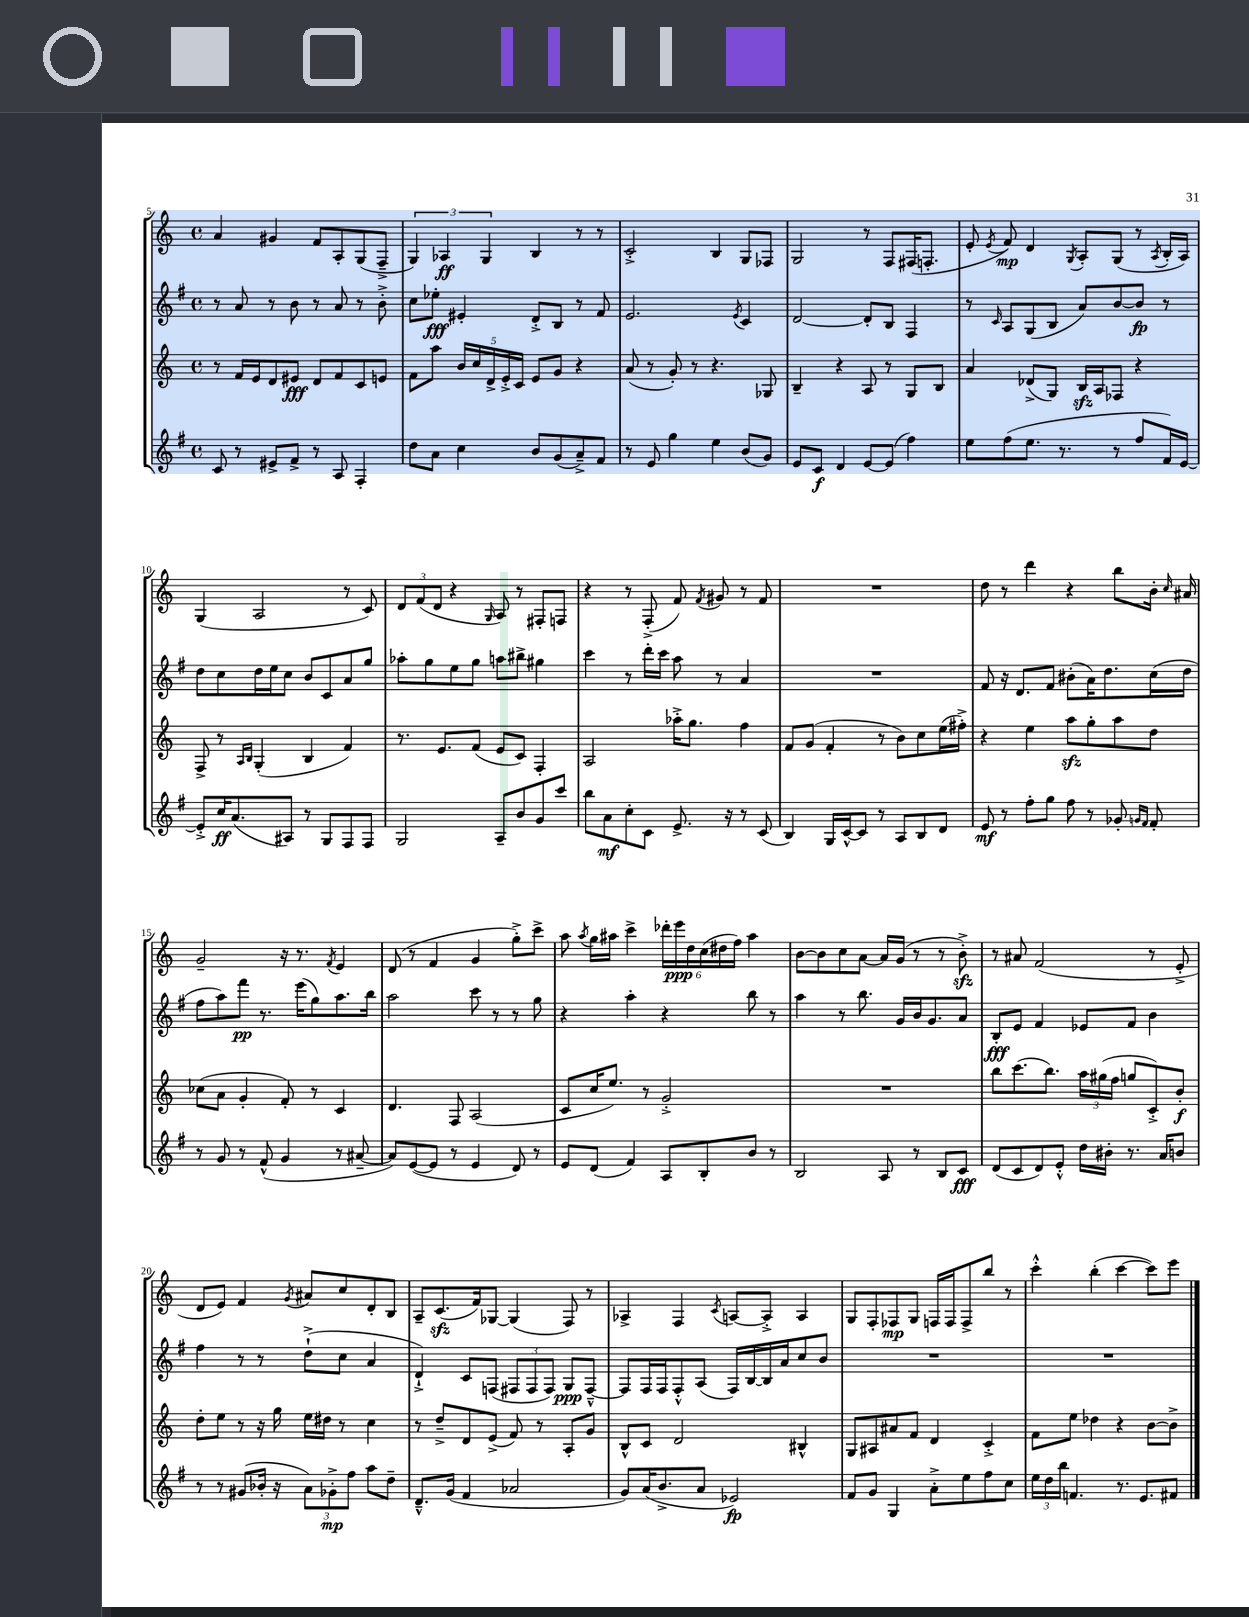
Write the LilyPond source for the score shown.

<<
\new StaffGroup <<
\new Staff = "s0" {
    \clef treble \key c \major \defaultTimeSignature \time 4/4
    \autoBeamOff a'4 gis'4 f'8[ a8-. g8( f8]---> |
    \tuplet 3/2 { g4) aes4\ff g4 } b4 r8 r8 |
    c'2-.-> b4 g8[ fes8] |
    g2 r8 f8[ fis16( f8.]-. |
    e'8-. \acciaccatura { e'8 } f'8\mp) d'4 \acciaccatura { g8 } a8[-. g8]( r8 \acciaccatura { a8 } b16[-. a16]) |
    g4( a2 r8 c'8) |
    \tuplet 3/2 { d'8[ f'8( d'8] } r4 \grace { g16 } a8) r8 fis8[-. f8] |
    r4 r8 f8-.->( f'8) \acciaccatura { f'8 } gis'8 r8 f'8 |
    R1 |
    d''8 r8 d'''4 r4 b''8[ b'16]-. \grace { c''16 } ais'16 |
    g'2-- r16 r8. \acciaccatura { f'8 } e'4 |
    d'8( r8 f'4 g'4 g''8[-.->) c'''8]-> |
    a''8 \acciaccatura { a''8 } g''16[ ais''16] c'''4-> \tuplet 6/4 { des'''16[-. e'''16\ppp d''16 c''16( dis''16 f''16]) } ais''4 |
    b'8[~ b'8 c''8 a'8]~ a'16[ g'16]( r8 r8 b'8-.->\sfz) |
    r8 ais'8 f'2( r8 e'8-.-> |
    d'8[ e'8]) f'4 \acciaccatura { g'8 } ais'8[ c''8 d'8-. b8] |
    a8[-- c'8.\sfz( f'16) ges8]~ ges4( f8) r8 |
    aes4-> f4 \acciaccatura { c'8 } a8[~ a8]-.-> a4 |
    g8[ f8-. fes8\mp g8] f16[ f16 f8-> b''8] r8 |
    c'''4-.-^ b''4-.( c'''4~ c'''8[) e'''8] \bar "|." |
}
\new Staff = "s1" {
    \clef treble \key g \major \defaultTimeSignature \time 4/4
    \autoBeamOff r8 a'8 r8 b'8 r8 a'8 r8 b'8-.-> |
    c''8[ ees''8]-.\fff eis'4-. d'8[-.-> b8] r8 fis'8 |
    e'2. \acciaccatura { e'8 } c'4 |
    d'2~ d'8[-. b8] fis4 |
    r8 \grace { c'16 } a8[ g8( b8] a'8[) b'8~ b'8]\fp r8 |
    d''8[ c''8 d''16 e''16 c''8] b'8[ c'8 a'8 g''8] |
    aes''8[-. g''8 e''8 g''8] a''8[ bis''8]-> gis''4 |
    c'''4 r8 d'''16[-. c'''16] a''8 r8 a'4 |
    R1 |
    fis'8 r16 d'8.[ fis'8] bis'8[-.( a'16) d''8. c''16( d''16] |
    fis''8[ a''8) fis'''8]\pp r8. e'''16[( g''8) a''8. b''16] |
    a''2 c'''8 r8 r8 g''8 |
    r4 a''4-. r4 b''8 r8 |
    a''4 r8 b''8. g'16[ b'16 g'8. a'8] |
    b8[-.\fff e'8] fis'4 ees'8[ fis'8] b'4 |
    fis''4 r8 r8 d''8[-!->( c''8] a'4 |
    d'4-!->) c'8[ f8]( \tuplet 3/2 { fis8[ fis8 fis8]) } g8[\ppp fis8]~---^ |
    fis8[ fis16 fis16 fis8-.-^ a8]( fis16[) b16~ b16 a'16 c''8 b'8] |
    R1 |
    R1 \bar "|." |
}
\new Staff = "s2" {
    \clef treble \key c \major \defaultTimeSignature \time 4/4
    \autoBeamOff r8 f'16[ e'16 d'8 eis'8]\fff d'8[ f'8 c'8 e'8] |
    f'8[ a''8] \tuplet 5/4 { b'16[ c''16 d'16-> e'16-.-> c'16] } e'8[ g'8] r4 |
    a'8( r8 g'8-.) r8 r4. ges8 |
    b4-- r4 a8 r8 g8[ b8] |
    a'4 des'8[->( g8]) b16[\sfz a16 fes8] r4 |
    f8-> r8 \grace { a16[ b16] } g4-.( b4 f'4) |
    r8. e'8.[ f'8]( e'8[ c'8]) f4-. |
    a2 aes''16[-.-> g''8.] f''4 |
    f'8[ g'8]( f'4-. r8 b'8[) c''8 e''16( fis''16]-.->) |
    r4 e''4 a''8[\sfz g''8-. a''8 d''8] |
    ces''8[( a'8] g'4-. f'8-.) r8 c'4 |
    d'4. f8 a2( |
    c'8[ c''16 e''8.]) r8 g'2-.-> |
    R1 |
    b''8[ c'''8.( b''8.]) \tuplet 3/2 { a''16[ gis''16( f''16] } g''8[ c'8-.->) b'8]-.\f |
    d''8[-. e''8] r8 r16 g''16 e''16[ dis''16] r8 c''4 |
    r8 d''8[---> d'8 e'8]->( f'8) r8 a8[-. g'8] |
    b8[-^ c'8] d'2 bis4-^ |
    g8[ ais8 ais'8 f'8] d'4 c'4-.-> |
    f'8[ e''8] des''4 r4 b'8[~ b'8]-> \bar "|." |
}
\new Staff = "s3" {
    \clef treble \key g \major \defaultTimeSignature \time 4/4
    \autoBeamOff c'8 r8 eis'8[-> fis'8]-> r8 a8 fis4-. |
    d''8[ a'8] c''4 b'8[ g'8( a'8--->) fis'8] |
    r8 e'8 g''4 e''4 b'8[( g'8]) |
    e'8[ c'8]\f d'4 e'8[~ e'8]( fis''4) |
    e''8[ fis''8( e''8.] r8. r8 fis''8[ fis'16) e'16]~ |
    e'8[-.-> c''16\ff a'8.( ais8]) r8 g8[ fis8 fis8] |
    g2 a8[-- b'8 g'8 c'''8] |
    b''8[ a'8\mf c''8-. c'8] e'8.-> r16 r8 c'8( |
    b4) g16[ c'16~-^ c'8] r8 a8[ b8 d'8] |
    e'8\mf r8 fis''8[-. g''8] fis''8 r8 ges'8-. \grace { g'16[ fis'16] } fis'8-. |
    r8 g'8 r8 fis'8-^( g'4 r8 ais'8~-- |
    ais'8[) e'8~( e'8] r8 e'4 d'8) r8 |
    e'8[ d'8]( fis'4) a8[ b8-. b'8] r8 |
    b2 a8 r8 b8[ c'8]\fff |
    d'8[( c'8 d'8) e'8]-.-^ d''16[ bis'16]-. r8. a'16[ b'8] |
    r8 r8 gis'8[( bes'16]-. r16 \tuplet 3/2 { a'8[) ges'8-.->\mp fis''8] } a''8[ d''8]-- |
    d'8.[---^ g'16]( fis'4 aes'2 |
    g'8[) a'16( b'8.-> a'8] ees'2\fp) |
    fis'8[ g'8] g4 a'8[-.-> e''8 fis''8 c''8] |
    \tuplet 3/2 { e''16[ d''16 b''16] } f'4. r8. e'8.[ fis'8] \bar "|." |
}
>>
>>
\layout { \context { \Score currentBarNumber = #5 } }
